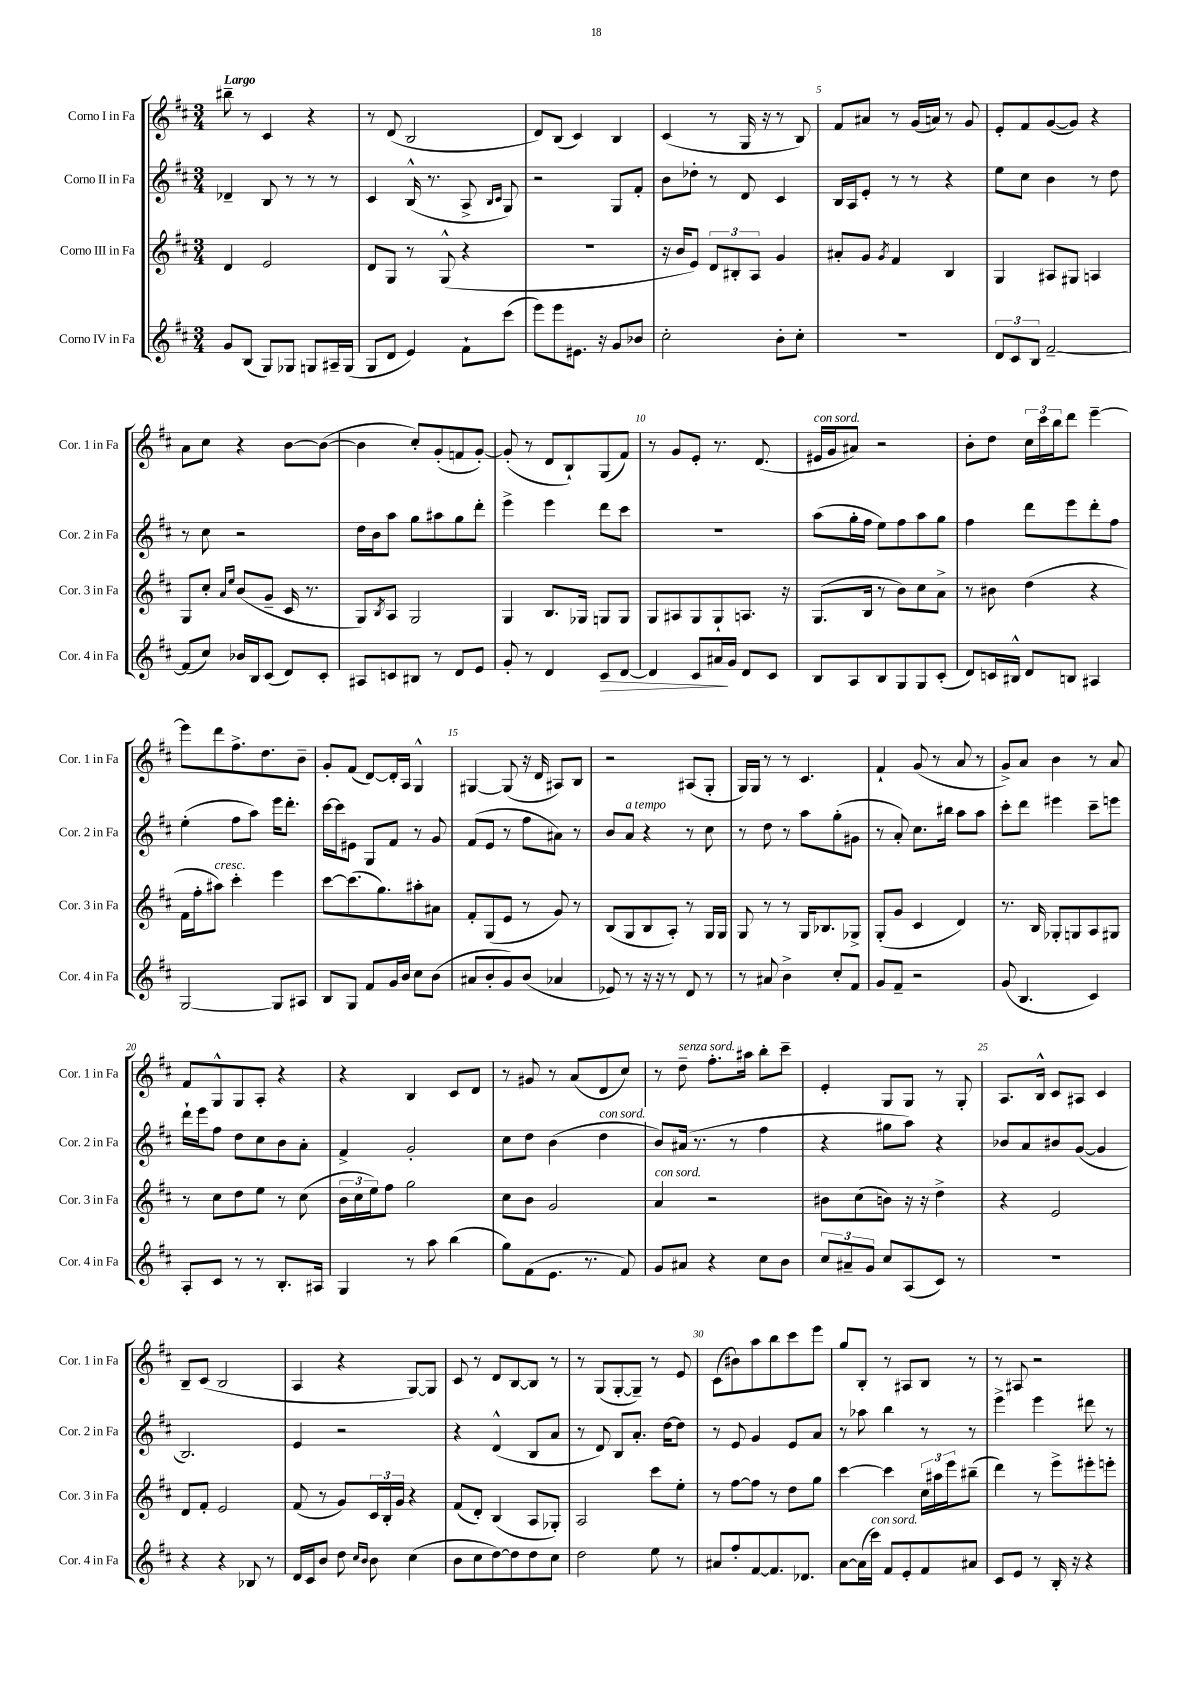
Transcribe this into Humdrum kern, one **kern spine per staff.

**kern	**kern	**kern	**kern
*staff4	*staff3	*staff2	*staff1
*clefG2	*clefG2	*clefG2	*clefG2
*k[f#c#]	*k[f#c#]	*k[f#c#]	*k[f#c#]
*M3/4	*M3/4	*M3/4	*M3/4
8g	4d	4d-~	8bb#~
(8B	.	.	8r
8G)	2e	8B	4c#
8G-	.	8r	.
8G	.	8r	4r
16A#~	.	8r	.
(16G	.	.	.
=	=	=	=
8G	8d	4c#	8r
8d	8G	.	(8d
4e)	8r	(16B^^	2B
.	.	8.r	.
.	(8G^^	.	.
8f#`	4r	8A^	.
.	.	16qqB	.
.	.	16qqc#	.
(8ccc#	.	8G)	.
=	=	=	=
8eee)	2.r	2r	8d)
8eee	.	.	(8B
8.e#	.	.	4c#)
16r	.	.	.
8g	.	8G	4B
8b-	.	8f#'	.
=	=	=	=
2cc#'	16r	8b	(4c#
.	16b	.	.
.	8e)	8dd-'	.
.	12d	8r	8r
.	12B#'	.	.
.	.	8d	16G
.	12A	.	.
.	.	.	16r
8b'	4g	4c#	8r
8cc#'	.	.	8B)
=	=	=	=
2.r	8a#'	16B	8f#
.	.	16A	.
.	8g	8e'	8a#
.	8qg	.	.
.	4f#	8r	8r
.	.	8r	(16g
.	.	.	16a)
.	4B	4r	8r
.	.	.	8g
=	=	=	=
12d	4G	8ee	8e'
12c#	.	.	.
.	.	8cc#	8f#
12B	.	.	.
[2f#~	8A#	4b	([8g
.	8G#	.	8g])
.	4A	8r	4r
.	.	8dd	.
=	=	=	=
(8f#]	8G	8r	8a
8cc#)	8cc#'	8cc#	8cc#
.	16qqa	.	.
.	16qqee	.	.
16b-	(8b	2r	4r
16B	.	.	.
(8c#	8g~	.	.
8d)	16c#	.	[8b
.	8.r	.	.
8c#'	.	.	(8b_
=	=	=	=
8A#	8G)	16dd	4b]
.	.	16b	.
.	8qB	.	.
8c	8A	8aa	.
8B#	2G	8gg	8cc#')
8r	.	8aa#	(8g'
8d	.	8gg	8f
8e	.	8ddd'	[8g')
=	=	=	=
8g'	4G	4eee^	(8g']
8r	.	.	8r
4d	8.B	4eee	8d
.	.	.	8B`)
.	16G-	.	.
8c#	8G	8ddd	(8G
[8d	8G	8ccc#	8f#)
=	=	=	=
4d]	8G	2.r	8r
.	8A#	.	8g
8c#	8G	.	8e'
16a#	8G`	.	8.r
16g	.	.	.
8d	8.A	.	.
.	.	.	(8.d
8c#	.	.	.
.	16r	.	.
=	=	=	=
8B	(8.G	(8aa	16e#
.	.	.	16g
8A	.	16gg'	8a#)
.	16B	16ff#	.
8B	8r	8ee)	2r
8G	8b)	8ff#	.
8G	8cc#	8aa	.
(8c#'	8a^	8gg	.
=	=	=	=
8d)	8r	4ff#	8b'
16c	8b#	.	8dd
16B#^^	.	.	.
8d	(4dd	8ddd	24cc#
.	.	.	24ccc#
.	.	.	24bb
8B	.	8eee	8ddd
4A#	4r	8ddd'	[4eee~
.	.	8ff#	.
=	=	=	=
[2G	16f#	(4ee'	8eee]
.	16ff#'	.	.
.	8aa#)	.	8ddd
.	4ccc#'	8ff#	8.ff#^
.	.	8aa)	.
.	.	.	8.dd
8G]	4eee	16eee	.
.	.	8.ddd'	.
8A#	.	.	8b~
=	=	=	=
8B	[8ccc#	[16ccc#	8g'
.	.	16ccc#]	.
8G	(8.ccc#]	8e#	(8f#
8f#	.	8G	[8d)
.	8.gg)	.	.
16g	.	8f#	16d']
16b	.	.	16A
8cc#	8aa#'	8r	4G^^
(8b	8a#	8g	.
=	=	=	=
8a#	8f#'	(8f#	[4G#
8b'	(8G	8e	.
8g)	8e	8r	(8G#]
(8b	8r	8ff#	16r
.	.	.	16d
4a-	8g)	8a#)	8A#)
.	8r	8r	8B
=	=	=	=
8e-)	(8B	8b	2r
8r	8G	8a	.
16r	8B	4r	.
16r	.	.	.
8r	8A')	.	.
8d	8r	8r	(8A#
8r	16G	8cc#	8G'
.	16G	.	.
=	=	=	=
8r	8G	8r	16G)
.	.	.	16G
8a#	8r	8dd	8r
4b^	8r	8r	8r
.	16G	8aa	4.c#
.	8.B-	.	.
8cc#'	.	(8gg'	.
8f#	8G-^	8g#	.
=	=	=	=
8g	(8G'	8r	4f#`
8f#~	8g	8a')	.
2r	4c#	8.cc#	(8g
.	.	.	8r
.	.	16bb#	.
.	4d)	8aa	8a
.	.	8aa	8r
=	=	=	=
(8g	8.r	8ccc#'	8g^)
4.B	.	8ddd	8a
.	16B	.	.
.	8G-'	4eee#	4b
.	8G	.	.
4c#)	8A	8ccc#~	8r
.	8G#	8eee	8a
=	=	=	=
8A'	8r	16ddd`	8f#
.	.	16eee	.
8c#	8cc#	8ff#	8G^^
8r	8dd	8dd	8G
8r	8ee	8cc#	8A'
8.B'	8r	8b	4r
.	(8cc#	8a'	.
16A#	.	.	.
=	=	=	=
4G	24b	4f#^	4r
.	24cc#	.	.
.	24ee)	.	.
.	8ff#	.	.
8r	2gg	2g'	4B
8aa	.	.	.
(4bb	.	.	8c#
.	.	.	8d
=	=	=	=
8gg)	8cc#	8cc#	8r
(8f#	8b	8dd	8g#
8.e	2g	(4b	8r
.	.	.	(8a
8.r	.	.	.
.	.	4dd	8d
8f#)	.	.	8cc#)
=	=	=	=
8g	4a	8b)	8r
8a#	.	(16a#	8dd~
.	.	8.r	.
4r	2r	.	8.ff#'
.	.	8r	.
.	.	.	16aa#
8cc#	.	4ff#	8bb'
8b	.	.	8ccc#~
=	=	=	=
12cc#	8b#	4r	4e'
12a#~	.	.	.
.	(8cc#	.	.
12g	.	.	.
8cc#	8b)	8gg#	8G
(8A	16r	8aa)	8G
.	16r	.	.
8c#)	4dd^	4r	8r
8r	.	.	8G'
=	=	=	=
2.r	4r	8b-	8.A
.	.	8a	.
.	.	.	16B^^
.	2e	8b#	8c#
.	.	([8g	8A#
.	.	4g]	4c#
=	=	=	=
4r	8d	2.B)	8B~
.	8f#'	.	(8c#
4r	2e	.	2B
8B-	.	.	.
8r	.	.	.
=	=	=	=
16d	(8f#	4e	4A
16c#	.	.	.
8b	8r	.	.
8dd	8g)	2r	4r
16qqcc#	.	.	.
16qqb	.	.	.
8b	24c#	.	.
.	24B'	.	.
.	24g	.	.
(4cc#	4r	.	[8G)
.	.	.	8G]
=	=	=	=
8b	(8f#	4r	8c#
8cc#	8d')	.	8r
[8dd)	(4B	(4d^^	8d
8dd]	.	.	[8B
8dd	8A	8B	8B]
8cc#	8G-')	8a	8r
=	=	=	=
2dd	2A	8r	8r
.	.	8d)	(8G
.	.	8B	[8G'
.	.	8.a'	8G~])
8ee	8ccc#	.	8r
.	.	[16dd	.
8r	8ee'	8dd]	8e
=	=	=	=
8a#	8r	8r	(8c#
8ff#'	[8ff#	8e	8b#)
[8f#	8ff#]	4g	8aa
8.f#]	8r	.	8bb
.	8dd	8e	8ccc#
8.d-	.	.	.
.	8gg	8a	8eee
=	=	=	=
[8a	[4ccc#	8r	8gg
(16a]	.	8aa-	8B'
16ccc#)	.	.	.
8f#	4ccc#]	4bb	8r
8e'	.	.	8A#
8f#	24cc#	8r	8B
.	24aa#	.	.
.	24eee	.	.
8a#	(8bb#~	8r	8r
=	=	=	=
8c#	4ddd)	4eee^	8r
8e	.	.	8A#
8r	8r	4eee	2r
16B'	8eee^	.	.
16r	.	.	.
4r	8eee#'	8ddd#	.
.	8eee'	8r	.
==	==	==	==
*-	*-	*-	*-
